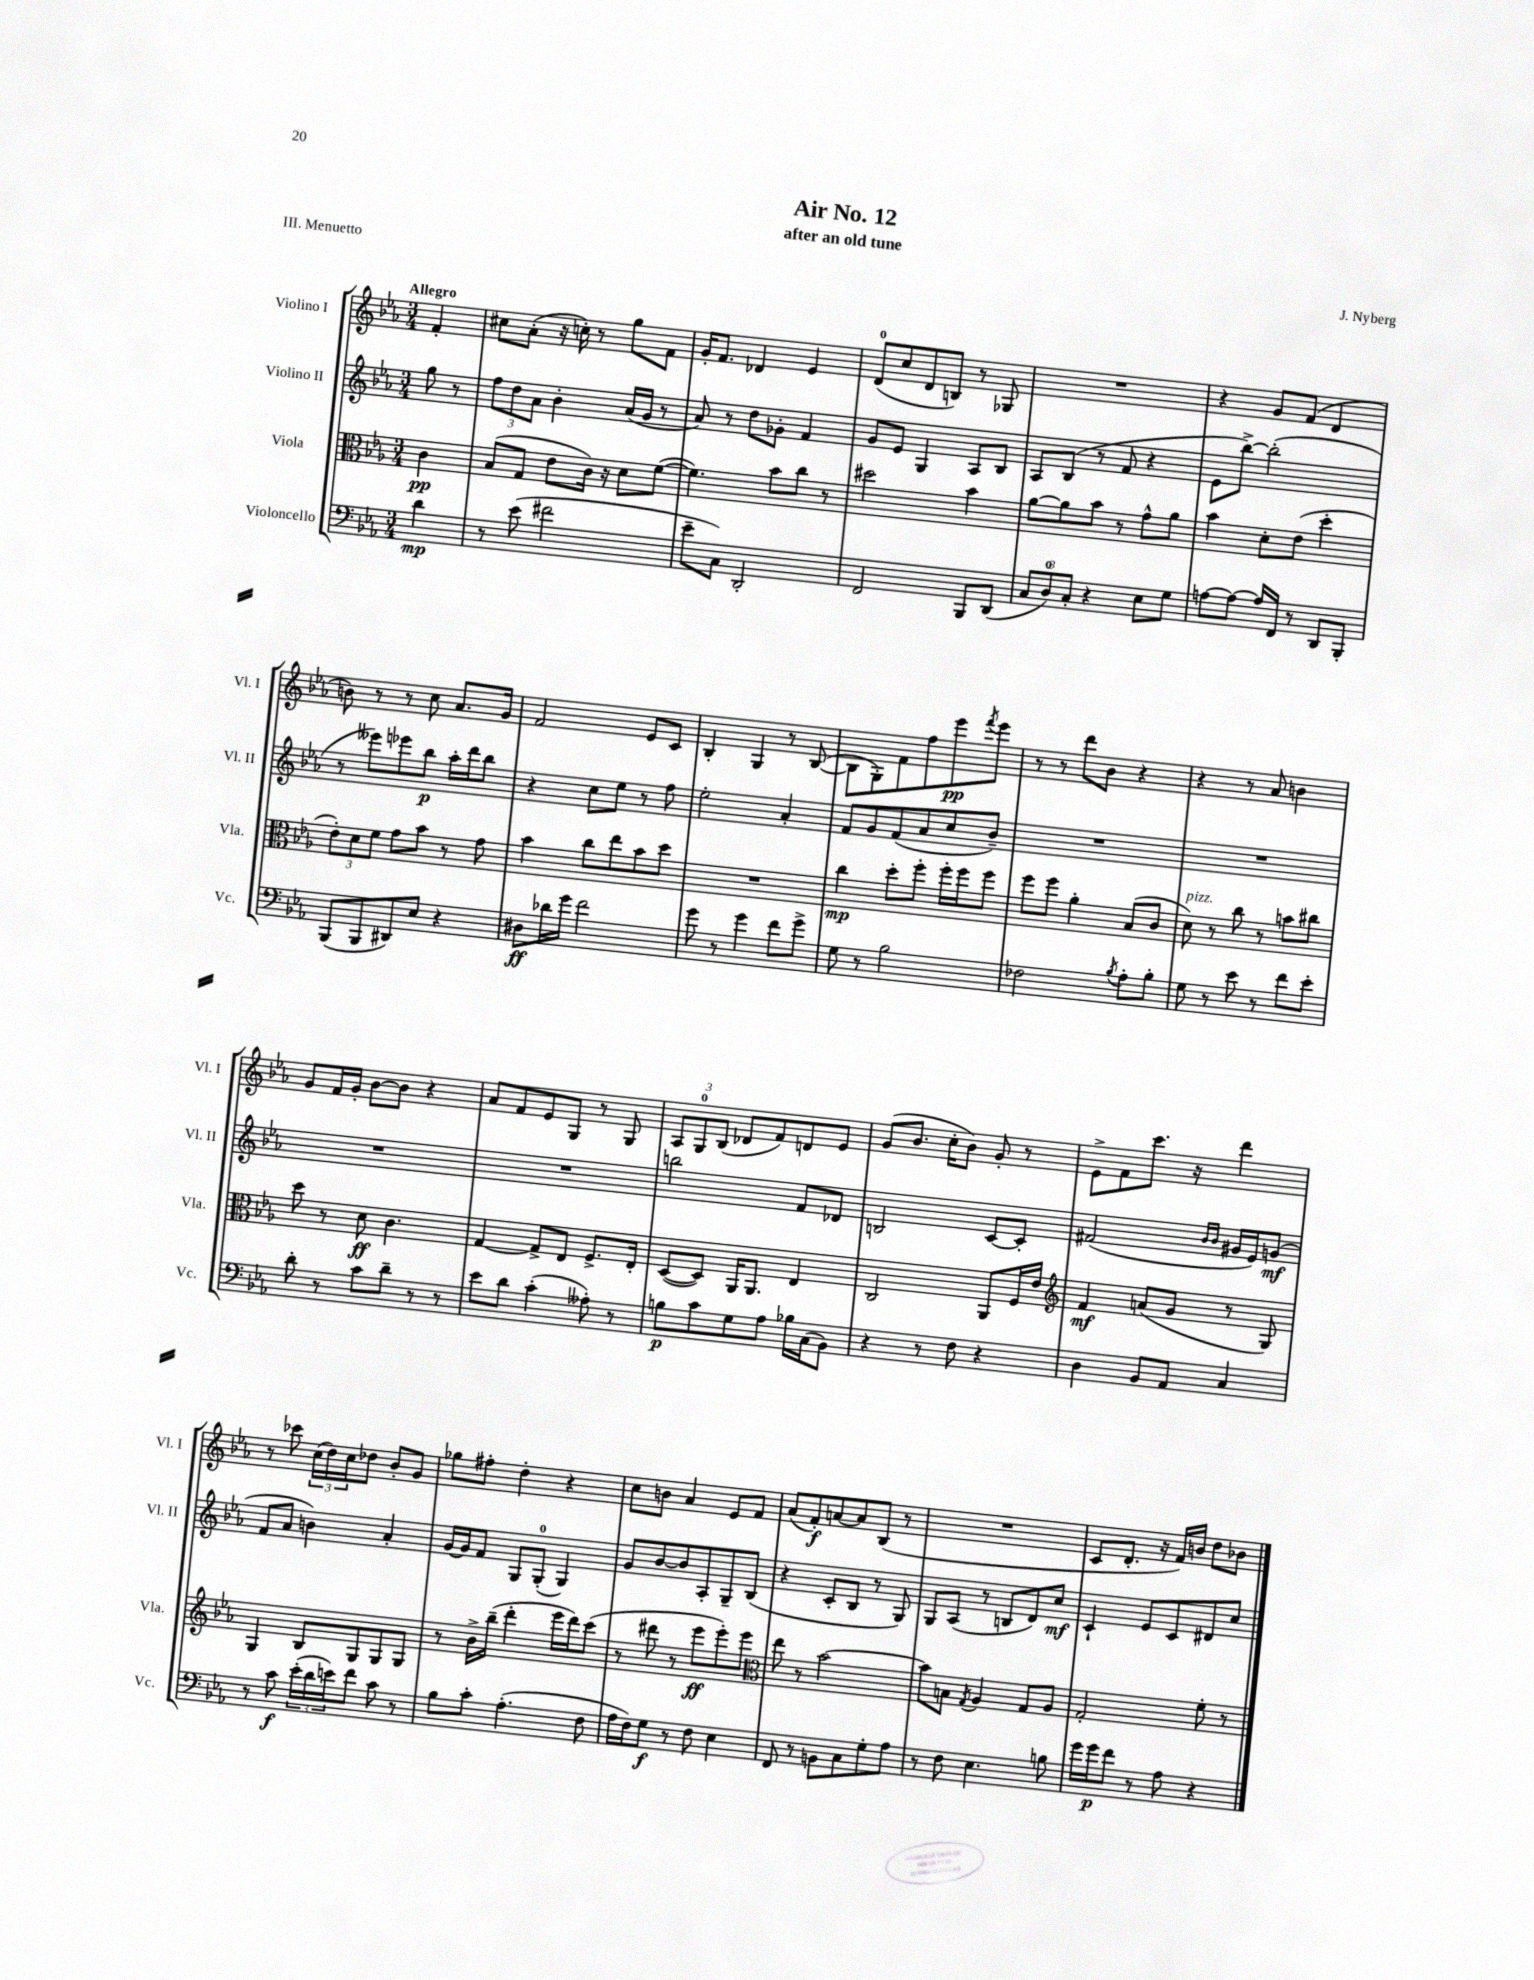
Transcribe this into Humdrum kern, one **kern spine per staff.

**kern	**dynam	**kern	**dynam	**kern	**dynam	**kern	**dynam
*part4	*part4	*part3	*part3	*part2	*part2	*part1	*part1
*staff4	*staff4	*staff3	*staff3	*staff2	*staff2	*staff1	*staff1
*I"Violoncello	*	*I"Viola	*	*I"Violino II	*	*I"Violino I	*
*I'Vc.	*	*I'Vla.	*	*I'Vl. II	*	*I'Vl. I	*
*clefF4	*	*clefC3	*	*clefG2	*	*clefG2	*
*k[b-e-a-]	*	*k[b-e-a-]	*	*k[b-e-a-]	*	*k[b-e-a-]	*
*M3/4	*	*M3/4	*	*M3/4	*	*M3/4	*
=	=	=	=	=	=	=	=
!	!	!	!	!	!	!LO:TX:a:B:t=Allegro	!
4d\	mp	4c\	pp	8gg\	.	4f'/	.
.	.	.	.	8r	.	.	.
=1	=1	=1	=1	=1	=1	=1	=1
8r	.	(8B-/L	.	12ff\L	.	8cc#X\L	.
.	.	.	.	12dd\	.	.	.
(8e-\	.	8G/J	.	.	.	(8a-'\J	.
.	.	.	.	12a-\J	.	.	.
2f#X\	.	8e-\L	.	4b-'\	.	16r	.
.	.	.	.	.	.	16ccn'\)	.
.	.	16c\Jk)	.	.	.	8r	.
.	.	16r	.	.	.	.	.
.	.	8d\L	.	(16a-/LL	.	8gg\L	.
.	.	.	.	16g/JJ	.	.	.
.	.	([8f\J	.	8r	.	8f\J	.
=2	=2	=2	=2	=2	=2	=2	=2
8e-~\L	.	4.f\])	.	8a-/)	.	16g'/KL	.
.	.	.	.	.	.	8.f/J	.
8C\J)	.	.	.	8r	.	.	.
2DD'/	.	.	.	8dd\L	.	4d-X/	.
.	.	8b-\L	.	8g-X'\J	.	.	.
.	.	8cc\J	.	4f/	.	4e-/	.
.	.	8r	.	.	.	.	.
=3	=3	=3	=3	=3	=3	=3	=3
2FF/	.	2dd#X\	.	8g/L	.	(8d/L	.
.	.	.	.	8e-/J	.	8cc/	.
.	.	.	.	4G/	.	8d/	.
.	.	.	.	.	.	8Bn/J)	.
8BBB-/L	.	4b-\	.	8A-/L	.	8r	.
(8DD/J	.	.	.	8B-/J	.	8G-X/	.
=4	=4	=4	=4	=4	=4	=4	=4
12C/L	.	[8a-\L	.	8A-/L	.	2.r	.
12D/)	.	.	.	.	.	.	.
.	.	8a-\]	.	(8B-/J	.	.	.
12C'/J	.	.	.	.	.	.	.
4r	.	8b-\J	.	8r	.	.	.
.	.	8r	.	8f/	.	.	.
8E-\L	.	8g^^\L	.	4r	.	.	.
8G\J	.	8a-\J	.	.	.	.	.
=5	=5	=5	=5	=5	=5	=5	=5
[8An\L	.	4b-\	.	8e-\L	.	4r	.
8A\J_	.	.	.	[8bb-^\J)	.	.	.
16A/LL]	.	8d'\L	.	(2bb-'\]	.	8g/L	.
16FF/JJ	.	.	.	.	.	.	.
8r	.	(8e-\J	.	.	.	(8f/J	.
8DD/L	.	4dd'\	.	.	.	4d/	.
8BBB-'/J	.	.	.	.	.	.	.
!!LO:LB:g=z
=6	=6	=6	=6	=6	=6	=6	=6
(8BBB-/L	.	12e-'\L)	.	8r	.	8bn\)	.
.	.	12d\	.	.	.	.	.
8BBB-/	.	.	.	8eee--X\L)	.	8r	.
.	.	12f\J	.	.	.	.	.
8DD#X/)	.	8g\L	.	8eee-X\	.	8r	.
8E-/J	.	8b-\J	.	8bb-\J	p	8cc\	.
4r	.	8r	.	16aa-'\LL	.	8.a-/L	.
.	.	.	.	16ddd\J	.	.	.
.	.	8g\	.	8bb-\J	.	.	.
.	.	.	.	.	.	16g/Jk	.
=7	=7	=7	=7	=7	=7	=7	=7
8D#X\L	ff	4b-\	.	4r	.	2f/	.
16d-X\L	.	.	.	.	.	.	.
16g\JJ	.	.	.	.	.	.	.
2f\	.	8cc\L	.	8cc\L	.	.	.
.	.	8ee-\	.	8ee-\J	.	.	.
.	.	8b-\	.	8r	.	8e-/L	.
.	.	8dd\J	.	8ff\	.	8c/J	.
=8	=8	=8	=8	=8	=8	=8	=8
8g\	.	2.r	.	2ee-'\	.	4B-'/	.
8r	.	.	.	.	.	.	.
4g\	.	.	.	.	.	4G/	.
8f\L	.	.	.	4a-'/	.	8r	.
8g^\J	.	.	.	.	.	([8B-/	.
=9	=9	=9	=9	=9	=9	=9	=9
8G\	.	4cc\	mp	8f/L	.	8B-\L]	.
8r	.	.	.	8g/	.	8G'\)	.
2B-\	.	8dd'\L	.	(8f/	.	8f\	.
.	.	8ff'\J	.	8a-/	.	8ff\	.
.	.	16ff'\LL	.	8cc/	.	8eee-\	pp
.	.	16ff\J	.	.	.	.	.
.	.	.	.	.	.	8qfff/	.
.	.	8ff\J	.	8b-~/J)	.	8eee-\J	.
=10	=10	=10	=10	=10	=10	=10	=10
2F-X\	.	8ff\L	.	2.r	.	8r	.
.	.	8ff\J	.	.	.	8r	.
.	.	4a-'\	.	.	.	8ddd\L	.
.	.	.	.	.	.	8b-\J	.
8qB-/	.	.	.	.	.	.	.
8A-'\L	.	(8B-/L	.	.	.	4r	.
8B-'\J	.	8c/J	.	.	.	.	.
=11	=11	=11	=11	=11	=11	=11	=11
!	!	!LO:TX:a:i:t=pizz.	!	!	!	!	!
8G\	.	8d\)	.	2.r	.	4r	.
8r	.	8r	.	.	.	.	.
8e-\	.	8cc\	.	.	.	8r	.
8r	.	8r	.	.	.	8a-/	.
8f\L	.	8bn\L	.	.	.	4bn\	.
8e-'\J	.	8cc#X\J	.	.	.	.	.
!!LO:LB:g=z
=12	=12	=12	=12	=12	=12	=12	=12
8d'\	.	8dd\	.	2.r	.	8g/L	.
8r	.	8r	.	.	.	16f/L	.
.	.	.	.	.	.	16g'/JJ	.
8c\L	.	8d\	ff	.	.	[8b-\L	.
8d~\J	.	4.c\	.	.	.	8b-\J]	.
8r	.	.	.	.	.	4r	.
8r	.	.	.	.	.	.	.
=13	=13	=13	=13	=13	=13	=13	=13
8e-\L	.	[4G/	.	2.r	.	8a-/L	.
8d\J	.	.	.	.	.	8f/	.
(4c'\	.	8G^/L]	.	.	.	8e-/	.
.	.	8E-/J	.	.	.	8G/J	.
8A--X'\)	.	8.F^/L	.	.	.	8r	.
8r	.	.	.	.	.	8G/	.
.	.	16E-'/Jk	.	.	.	.	.
=14	=14	=14	=14	=14	=14	=14	=14
8Bn\L	p	([8D/L	.	2bbn\	.	12A-/L	.
.	.	.	.	.	.	12G/	.
8c\	.	8D/J])	.	.	.	.	.
.	.	.	.	.	.	(12B-/J	.
8G\	.	16AA-/KL	.	.	.	8d-X/L	.
.	.	8.AA-/J	.	.	.	.	.
8A-\J	.	.	.	.	.	8f/)	.
16B-X\LL	.	4E-/	.	8f/L	.	8dn/	.
(16C\J	.	.	.	.	.	.	.
8BB-\J)	.	.	.	8d-X/J	.	8e-/J	.
=15	=15	=15	=15	=15	=15	=15	=15
4r	.	2C/	.	2Bn/	.	(8g/L	.
.	.	.	.	.	.	8.b-/J	.
8r	.	.	.	.	.	.	.
.	.	.	.	.	.	16cc'\KL	.
8F\	.	.	.	.	.	8b-\J)	.
4r	.	8AA-/L	.	[8c/L	.	8g'/	.
.	.	16F/L	.	8c'/J]	.	8r	.
.	.	16e-/JJ	.	.	.	.	.
=16	=16	=16	=16	=16	=16	=16	=16
*	*	*clefG2	*	*	*	*	*
4D\	.	4f/	mf	(2f#X/	.	8e-^\L	.
.	.	.	.	.	.	8f\	.
8BB-/L	.	(8an/L	.	.	.	8.ccc\J	.
8AA-/J	.	8g/J	.	.	.	.	.
.	.	.	.	.	.	16r	.
.	.	.	.	16qqb-/LL	.	.	.
.	.	.	.	16qqb-/JJ	.	.	.
4C/	.	8r	.	16g#X/LL	.	4ddd\	.
.	.	.	.	16e-/J)	.	.	.
.	.	8G/)	.	(8gn/J	mf	.	.
!!LO:LB:g=z
=17	=17	=17	=17	=17	=17	=17	=17
8r	.	4G/	.	8f/L	.	8r	.
8c\	f	.	.	8a-/J	.	8ccc-X\	.
(24e-'\LL	.	8B-/L	.	4bn\)	.	(24cc\LL	.
24d\	.	.	.	.	.	24dd\)	.
24en\J)	.	.	.	.	.	24cc\J	.
8f\J	.	8G/	.	.	.	8dd-X\J	.
8c\	.	8G/	.	4a-'/	.	8b-'/L	.
8r	.	8G/J	.	.	.	8g/J	.
=18	=18	=18	=18	=18	=18	=18	=18
8B-\L	.	8r	.	[16g/LL	.	8gg-X\L	.
.	.	.	.	16g/J]	.	.	.
8c'\J	.	16b-^\LL	.	8f/J	.	8ff#X'\J	.
.	.	(16bb-~\JJ	.	.	.	.	.
(4.A-'\	.	4ddd'\	.	8G/L	.	4dd'\	.
.	.	.	.	(8G'/J	.	.	.
.	.	16eee-\LL	.	4G/)	.	4r	.
.	.	16ddd\J)	.	.	.	.	.
8F\	.	(8ccc\J	.	.	.	.	.
=19	=19	=19	=19	=19	=19	=19	=19
16A-\LL	.	8r	.	8g/L	.	8cc\L	.
16F\J)	.	.	.	.	.	.	.
8G\J	f	8ddd#X\	.	[8b-/	.	8bn\J	.
8r	.	8r	.	8b-/]	.	4a-/	.
8F\	.	8eee-\L	ff	8A-'/	.	.	.
4E-\	.	8eee-'\)	.	8G~/	.	8e-/L	.
.	.	8eee-\J	.	(8B-/J	.	8f/J	.
=20	=20	=20	=20	=20	=20	=20	=20
*	*	*clefC3	*	*	*	*	*
8FF/	.	8ee-\	.	4r	.	(8a-/L	.
8r	.	8r	.	.	.	8f'/)	f
8BBn\L	.	[2b-\	.	8c'/L	.	[8an/	.
8C\	.	.	.	8B-/J	.	8a/]	.
8G'\	.	.	.	8r	.	(8B-/J	.
8A-\J	.	.	.	8G/)	.	8r	.
=21	=21	=21	=21	=21	=21	=21	=21
8r	.	8b-\L]	.	8G/L	.	2.r	.
8F\	.	8Bn\J	.	(8A-/J	.	.	.
.	.	8qG/	.	.	.	.	.
4.E-\	.	4A-/	.	8r	.	.	.
.	.	.	.	8Bn/L	.	.	.
.	.	8G/L	.	8d/)	.	.	.
8Bn\	.	8A-/J	.	8cc/J	mf	.	.
=22	=22	=22	=22	=22	=22	=22	=22
16g\LL	.	2G'/	.	4c`/	.	8c/L	.
16g\J	p	.	.	.	.	.	.
8f\J	.	.	.	.	.	8.d'/J	.
8r	.	.	.	8e-/L	.	.	.
.	.	.	.	.	.	16r	.
8A-\	.	.	.	8c/	.	16f/LL)	.
.	.	.	.	.	.	16bn/JJ	.
4r	.	8f'\	.	8d#X/	.	8dd\L	.
.	.	8r	.	8cc/J	.	8b-X\J	.
==	==	==	==	==	==	==	==
*-	*-	*-	*-	*-	*-	*-	*-
